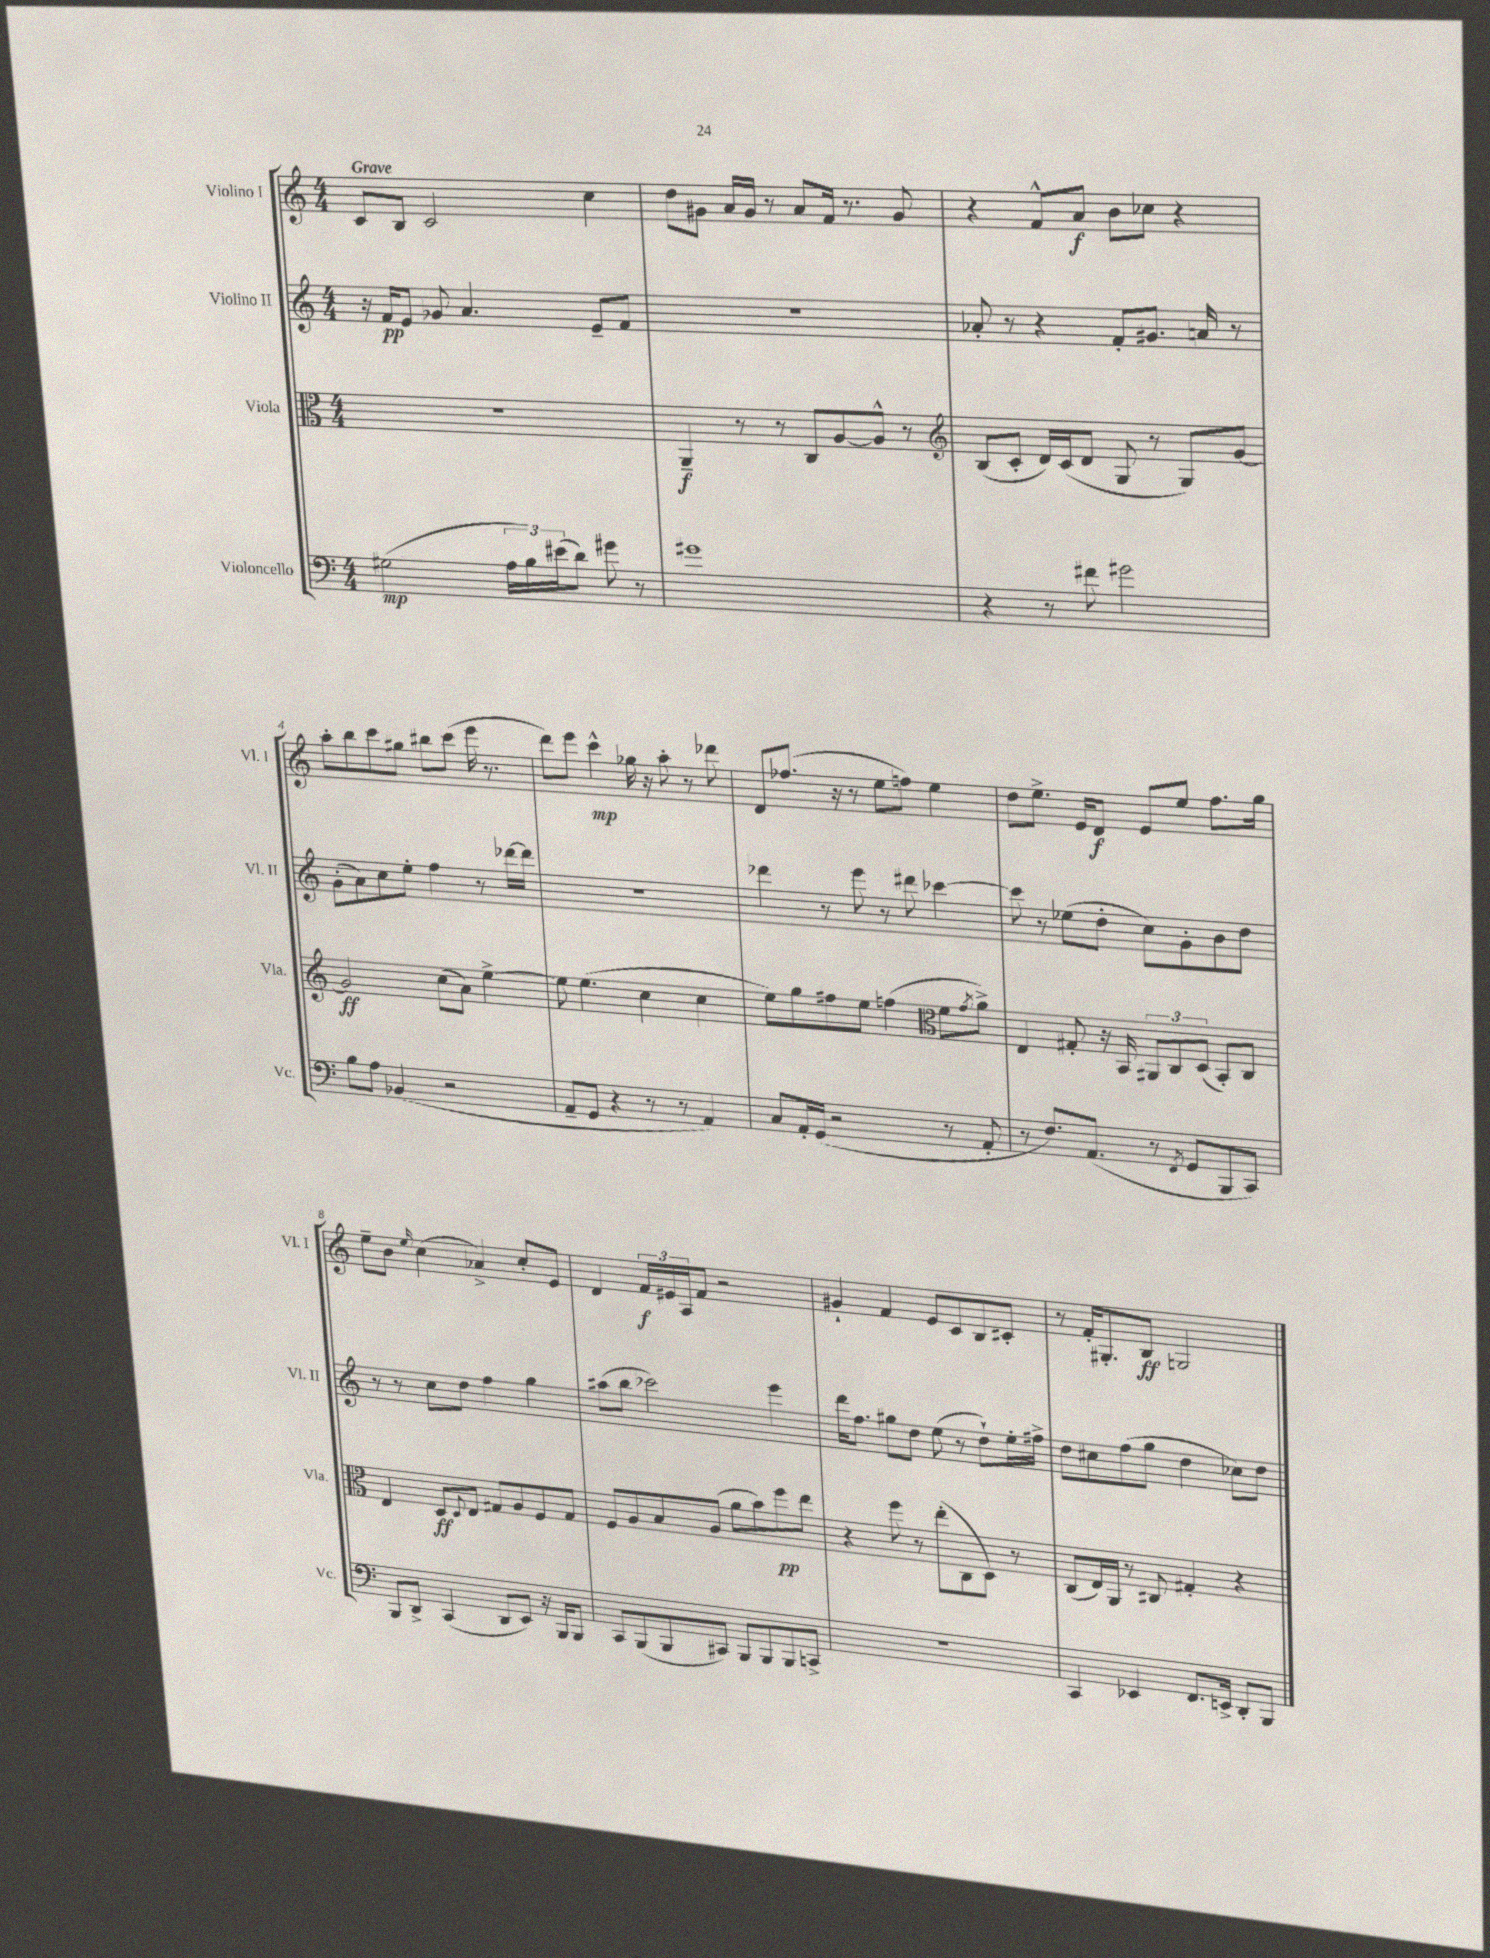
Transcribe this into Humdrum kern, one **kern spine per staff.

**kern	**kern	**kern	**kern
*staff4	*staff3	*staff2	*staff1
*clefF4	*clefC3	*clefG2	*clefG2
*k[]	*k[]	*k[]	*k[]
*M4/4	*M4/4	*M4/4	*M4/4
(2G#	1r	16r	8c
.	.	16f	.
.	.	8e	8B
.	.	8g-	2c
.	.	4.a	.
24A	.	.	.
24B)	.	.	.
(24e#	.	.	.
8d)	.	.	.
8g#	.	8e~	4cc
8r	.	8f	.
=	=	=	=
1g#	4AA~	1r	8dd
.	.	.	8g#
.	8r	.	16a
.	.	.	16g#
.	8r	.	8r
.	8C	.	8a
.	[8A	.	16f
.	.	.	8.r
.	8A^^]	.	.
.	8r	.	8g#
=	=	=	=
*	*clefG2	*	*
4r	(8B	8a-'	4r
.	8c'	8r	.
8r	16d)	4r	8f^^
.	(16c	.	.
8f#	8d	.	8a
2g#	8G	8f'	8b
.	8r	8.g#	8cc-
.	8G)	.	4r
.	.	16a	.
.	[8g	8r	.
=	=	=	=
8B	2g]	(8g'	8aa'
8A	.	8a)	8bb
(4BB-	.	8cc	8ccc
.	.	8ee'	8gg#
2r	(8cc	4ff	8bb#
.	8a)	.	(8ccc
.	[4ee^	8r	16eee
.	.	.	8.r
.	.	[16ddd-	.
.	.	16ddd-]	.
=	=	=	=
8AA~	8ee]	1r	8ddd)
8GG	(4.ee	.	8eee
4r	.	.	4ccc^^
8r	4cc	.	16gg-
.	.	.	16r
8r	.	.	8aa'
4AA)	4cc	.	8r
.	.	.	8ddd-
=	=	=	=
8C	8ee)	4ddd-	8d
16AA'	8gg	.	(8.ff-
(16GG	.	.	.
2r	8ff#	8r	.
.	.	.	16r
.	8ee	8eee	8r
.	(4ff	8r	8ee
.	.	8ddd#	8ff)
*	*clefC3	*	*
8r	8f	[4ccc-	4ee
.	8qg	.	.
8AA'	8a^)	.	.
=	=	=	=
8r	4E	8ccc-]	8dd
8.F)	.	8r	8.ee^
.	8G#'	(8ee-	.
(8.AA	.	.	16e
.	16r	8dd'	8d
.	16BB	.	.
8r	12AA#	8cc)	8e
.	12C	.	.
8qFF	.	.	.
8GG	.	8g'	8ee
.	(12D	.	.
8BBB	8BB')	8b	8.ff
8CC)	8C	8dd	.
.	.	.	16gg
=	=	=	=
8BBB	4E	8r	8ee~
8DD^	.	8r	8b
.	.	.	16qqee
(4CC	8D	8cc	(4cc
.	8qqD	.	.
.	8E	8dd	.
8DD	8G#	4ff	4a-^)
8EE)	8A	.	.
16r	8F	4gg	8cc'
16BBB	.	.	.
8BBB	8G#	.	8e
=	=	=	=
8CC	8F	(8aa#	4d
(8BBB	8A	8bb	.
8BBB	8B	2ccc-)	24f
.	.	.	24e#
.	.	.	24A
8CC#)	(8A	.	8f
8BBB	8a	.	2r
8BBB	8b)	.	.
8BBB	8ff	4eee	.
8CC^	8ee	.	.
=	=	=	=
1r	4r	16ddd	4g#`
.	.	8.ff	.
.	8ff	8gg#	4f
.	8r	8dd	.
.	(8ee'	(8ee	8e
.	8C	8r	8c
.	8D)	8dd`)	8B
.	8r	16ee'	8c#'
.	.	16ff#^	.
=	=	=	=
4CC	(8C	8dd	8r
.	16E)	8cc#	16f'
.	16AA	.	8.G#'
4EE-	8r	(8ff	.
.	8C#	8gg	8B
8.FF	4G#'	4dd	2G
16EE^	.	.	.
8DD'	4r	8cc-)	.
8BBB	.	8dd	.
==	==	==	==
*-	*-	*-	*-
